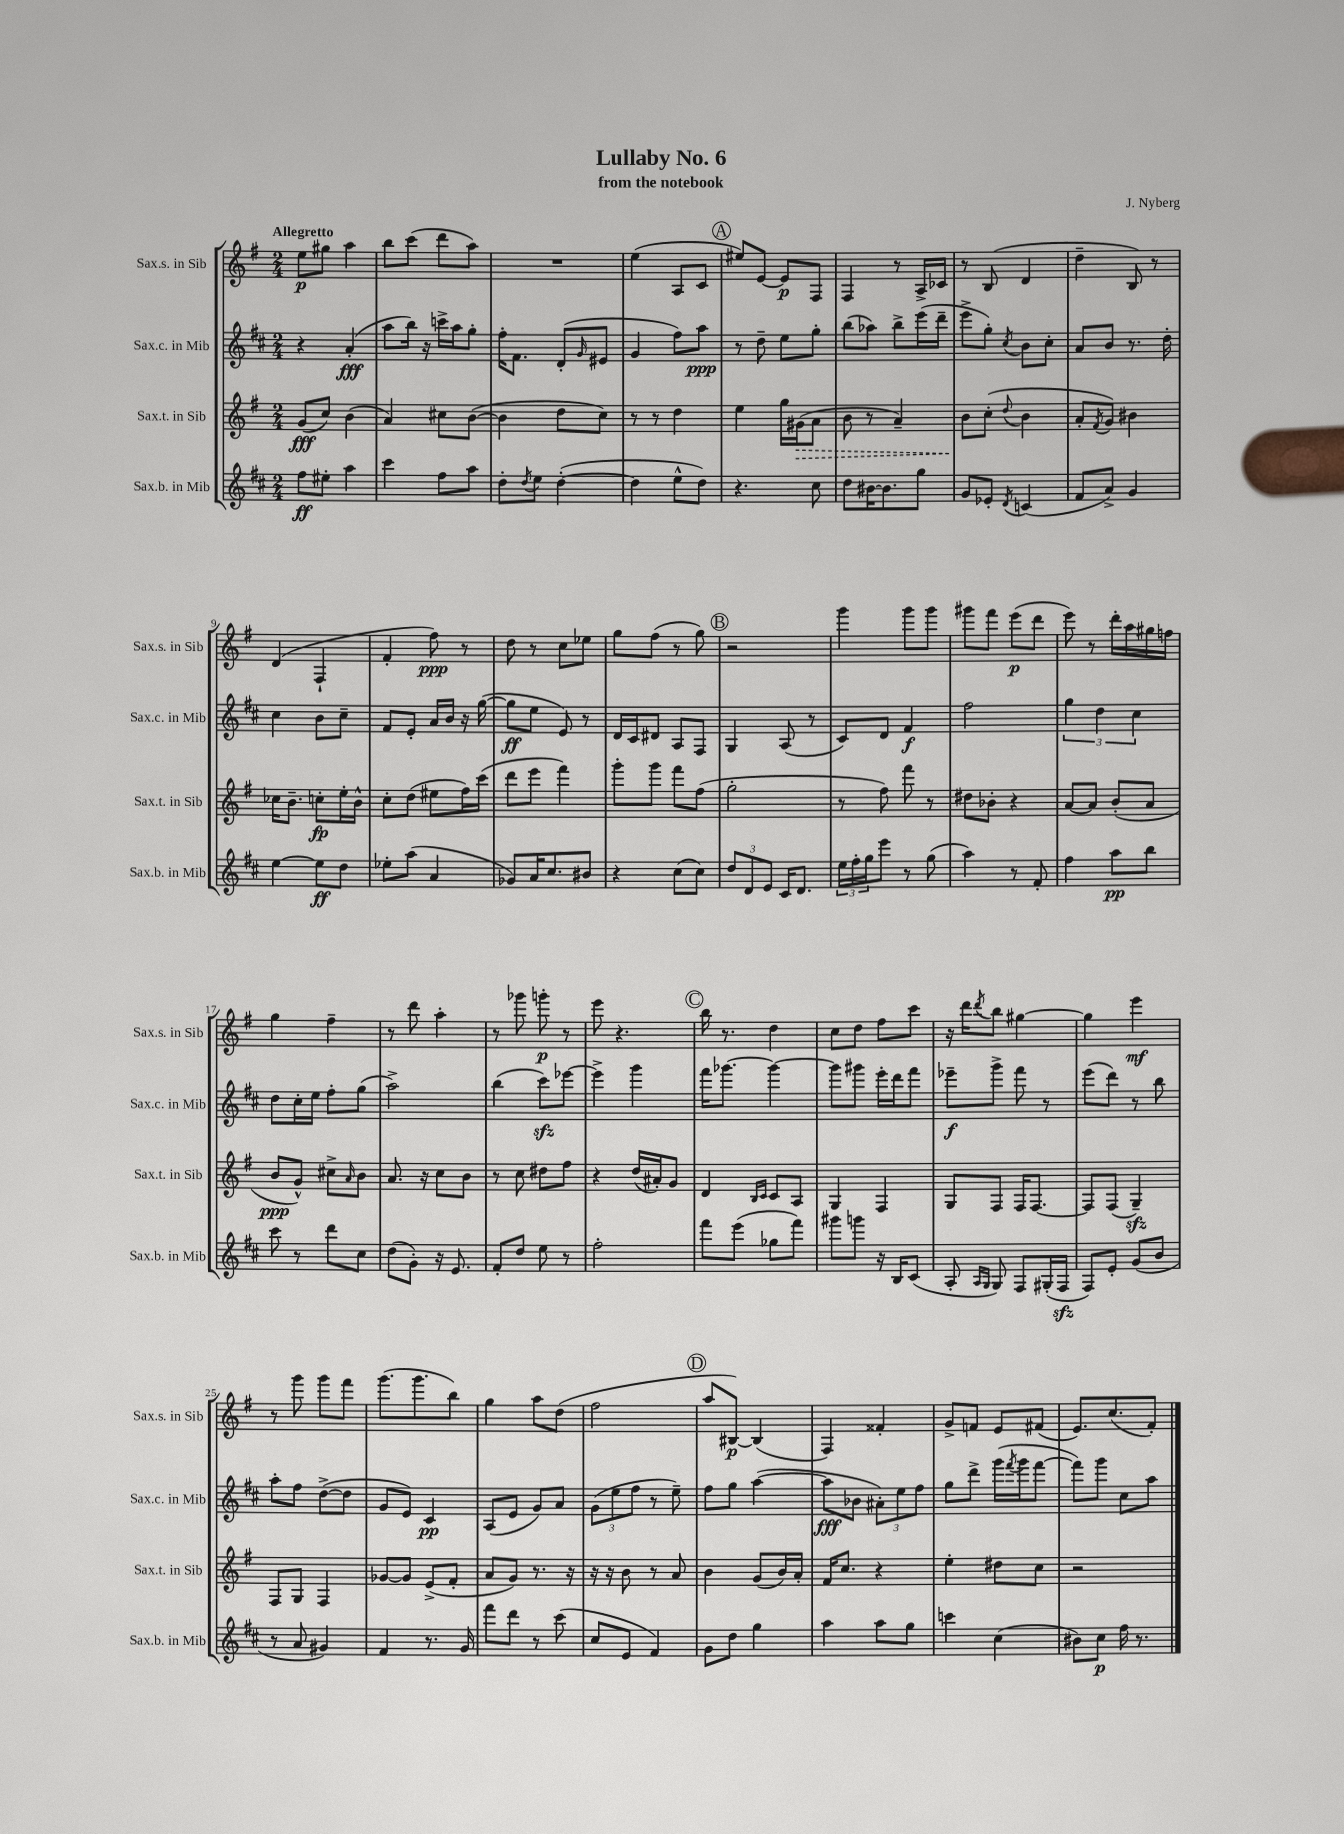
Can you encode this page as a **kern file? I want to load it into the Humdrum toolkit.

**kern	**kern	**kern	**kern
*staff4	*staff3	*staff2	*staff1
*clefG2	*clefG2	*clefG2	*clefG2
*k[f#c#]	*k[f#]	*k[f#c#]	*k[f#]
*M2/4	*M2/4	*M2/4	*M2/4
8ff#	(8g	4r	8ee
8ee#'	8cc)	.	8gg#
4aa	(4b	(4a'	4aa
=	=	=	=
4ccc#	4a)	8aa	8bb
.	.	16bb)	(8ccc
.	.	16r	.
8ff#	8cc#	16ccc^	8ddd
.	.	16aa	.
8aa	([8b	8gg'	8aa)
=	=	=	=
8dd'	4b]	16ff#'	2r
.	.	8.f#	.
8qdd	.	.	.
8ee	.	.	.
([4dd'	8dd	(8d'	.
.	.	16qqg	.
.	8cc)	8e#	.
=	=	=	=
4dd]	8r	4g	(4ee
.	8r	.	.
8ee^^	4dd	8ff#)	8A
8dd)	.	8aa	8c
=	=	=	=
4.r	4ee	8r	8ee#)
.	.	8dd~	[8e
.	16gg	8ee	8e]
.	(16g#	.	.
8cc#	8a	8gg'	8F#
=	=	=	=
8dd	8b	(8bb	4F#
[16b#	8r	8aa-)	.
8.b#]	.	.	.
.	4a~)	8bb^	8r
8gg	.	(16eee	16A^
.	.	16ddd~	16c-
=	=	=	=
8g	8b	8eee^	8r
8e-'	(8cc'	8gg')	(8B
8qd	8qqdd	8qcc#	.
(4c	4b	8b	4d
.	.	8cc#'	.
=	=	=	=
8f#	8a'	8a	4dd~
.	8qf#	.	.
8a^)	8g)	8b	.
4g	4b#	8.r	8B)
.	.	.	8r
.	.	16dd'	.
=	=	=	=
[4ee	16cc-	4cc#	(4d
.	8.b~	.	.
8ee]	8cc'	8b	4F#`
8dd	16ee'	8cc#~	.
.	16b^^	.	.
=	=	=	=
8ee-'	8cc'	8f#	4f#'
(8aa	(8dd	8e'	.
4a	8ee#	16a	8ff#)
.	.	16b	.
.	16ff#)	16r	8r
.	(16ccc	([16gg	.
=	=	=	=
8g-)	8ddd	8gg]	8dd
16a	8eee	8ee	8r
8.cc#	.	.	.
.	4fff#)	8e)	8cc
8b#	.	8r	8ee-
=	=	=	=
4r	8ggg'	16d	8gg
.	.	16c#	.
.	8ggg	8d#	(8ff#
(8cc#	8fff#	8A	8r
8cc#)	(8ff#	8F#	8gg)
=	=	=	=
12dd	2gg'	4G	2r
12d	.	.	.
12e	.	.	.
16c#	.	(8A	.
8.d	.	.	.
.	.	8r	.
=	=	=	=
24ee	8r	8c#)	4ggg
24ff#'	.	.	.
24gg	.	.	.
8eee	8ff#)	8d	.
8r	8fff#	4f#	8ggg
(8gg	8r	.	8ggg
=	=	=	=
4aa)	8dd#	2ff#	8ggg#
.	8b-'	.	8fff#
8r	4r	.	(8eee
8f#'	.	.	8ddd
=	=	=	=
4ff#	[8a	6gg	8eee)
.	8a]	.	8r
.	.	6dd	.
8aa	(8b'	.	16ddd'
.	.	.	16aa
.	.	6cc#	.
8bb	8a	.	16gg#
.	.	.	16ff
=	=	=	=
8ccc#	8b	8dd	4gg
8r	8g^^)	16cc#'	.
.	.	16ee	.
8ddd	8cc#^	8ff#'	4ff#~
.	16qqa	.	.
8cc#	8b	(8gg	.
=	=	=	=
(8dd	8.a	2aa^)	8r
8g')	.	.	8ddd
.	16r	.	.
16r	8cc	.	4aa'
8.e	.	.	.
.	8b	.	.
=	=	=	=
8f#'	8r	(4bb	8r
8dd	8cc	.	8ggg-
8ee	8dd#	8ccc#)	8ggg'
8r	8ff#	[8eee-	8r
=	=	=	=
2ff#'	4r	4eee-^]	8eee
.	.	.	4.r
.	(16dd	4ggg	.
.	16a#')	.	.
.	8g	.	.
=	=	=	=
8fff#	4d	16fff#	16bb
.	.	[8.ggg-	8.r
(8eee	.	.	.
.	16qqB	.	.
.	16qqc	.	.
8gg-	8c	4ggg-_	4dd
8fff#)	8A	.	.
=	=	=	=
8ggg#	4G	8ggg-]	8cc
8ggg	.	8ggg#	8dd
16r	4F#	16eee'	8ff#
16B	.	16ddd	.
(8c#	.	8fff#	8ccc
=	=	=	=
8A'	8G	8eee-~	16r
.	.	.	16ddd
16qqA	.	.	.
16qqG	.	.	8qddd
8G)	8F#	8ggg^	8bb
8F#	16F#	8fff#	[4gg#
.	[8.F#	.	.
(16G#'	.	8r	.
16F#	.	.	.
=	=	=	=
8F#)	8F#]	(8eee	4gg#]
8e'	(8F#	8ddd)	.
(8g	4G~)	8r	4eee
8b	.	8bb	.
=	=	=	=
8r	8F#	8aa'	8r
8a	8G	8ff#	8ggg
4g#)	4F#	([8dd^	8ggg
.	.	8dd]	8fff#
=	=	=	=
4f#	[8g-	8g	(8.ggg
.	8g-]	8e)	.
.	.	.	8.ggg
8.r	(8e^	4c#	.
.	8f#'	.	8bb)
16g	.	.	.
=	=	=	=
8fff#	8a	(8A	4gg
8ddd	8g)	8e	.
8r	8.r	8g)	8aa
(8ccc#	.	8a	(8dd
.	16r	.	.
=	=	=	=
8cc#	16r	(12g	2ff#
.	16r	.	.
.	.	12ee	.
8e	8b	.	.
.	.	12ff#	.
4f#)	8r	8r	.
.	8a	8ee~)	.
=	=	=	=
8g	4b	8ff#	8aa
8dd	.	8gg	[8B#)
4gg	(8g	([4aa	(4B#]
.	16b)	.	.
.	16a'	.	.
=	=	=	=
4aa	16f#	8aa]	4F#)
.	8.cc	.	.
.	.	8b-	.
8aa	4r	12a#')	4f##'
.	.	12ee	.
8gg	.	.	.
.	.	12ff#	.
=	=	=	=
4ccc	4ee'	8gg	8g^
.	.	8ddd^	8f
(4cc#	8dd#	(16ggg	8e
.	.	8qfff#	.
.	.	16ggg	.
.	8cc	[8fff#	(8f#
=	=	=	=
8b#)	2r	8fff#])	8.e)
8cc#	.	8ggg	.
.	.	.	(8.cc
16ff#	.	8cc#	.
8.r	.	.	.
.	.	8aa	8f#')
==	==	==	==
*-	*-	*-	*-
